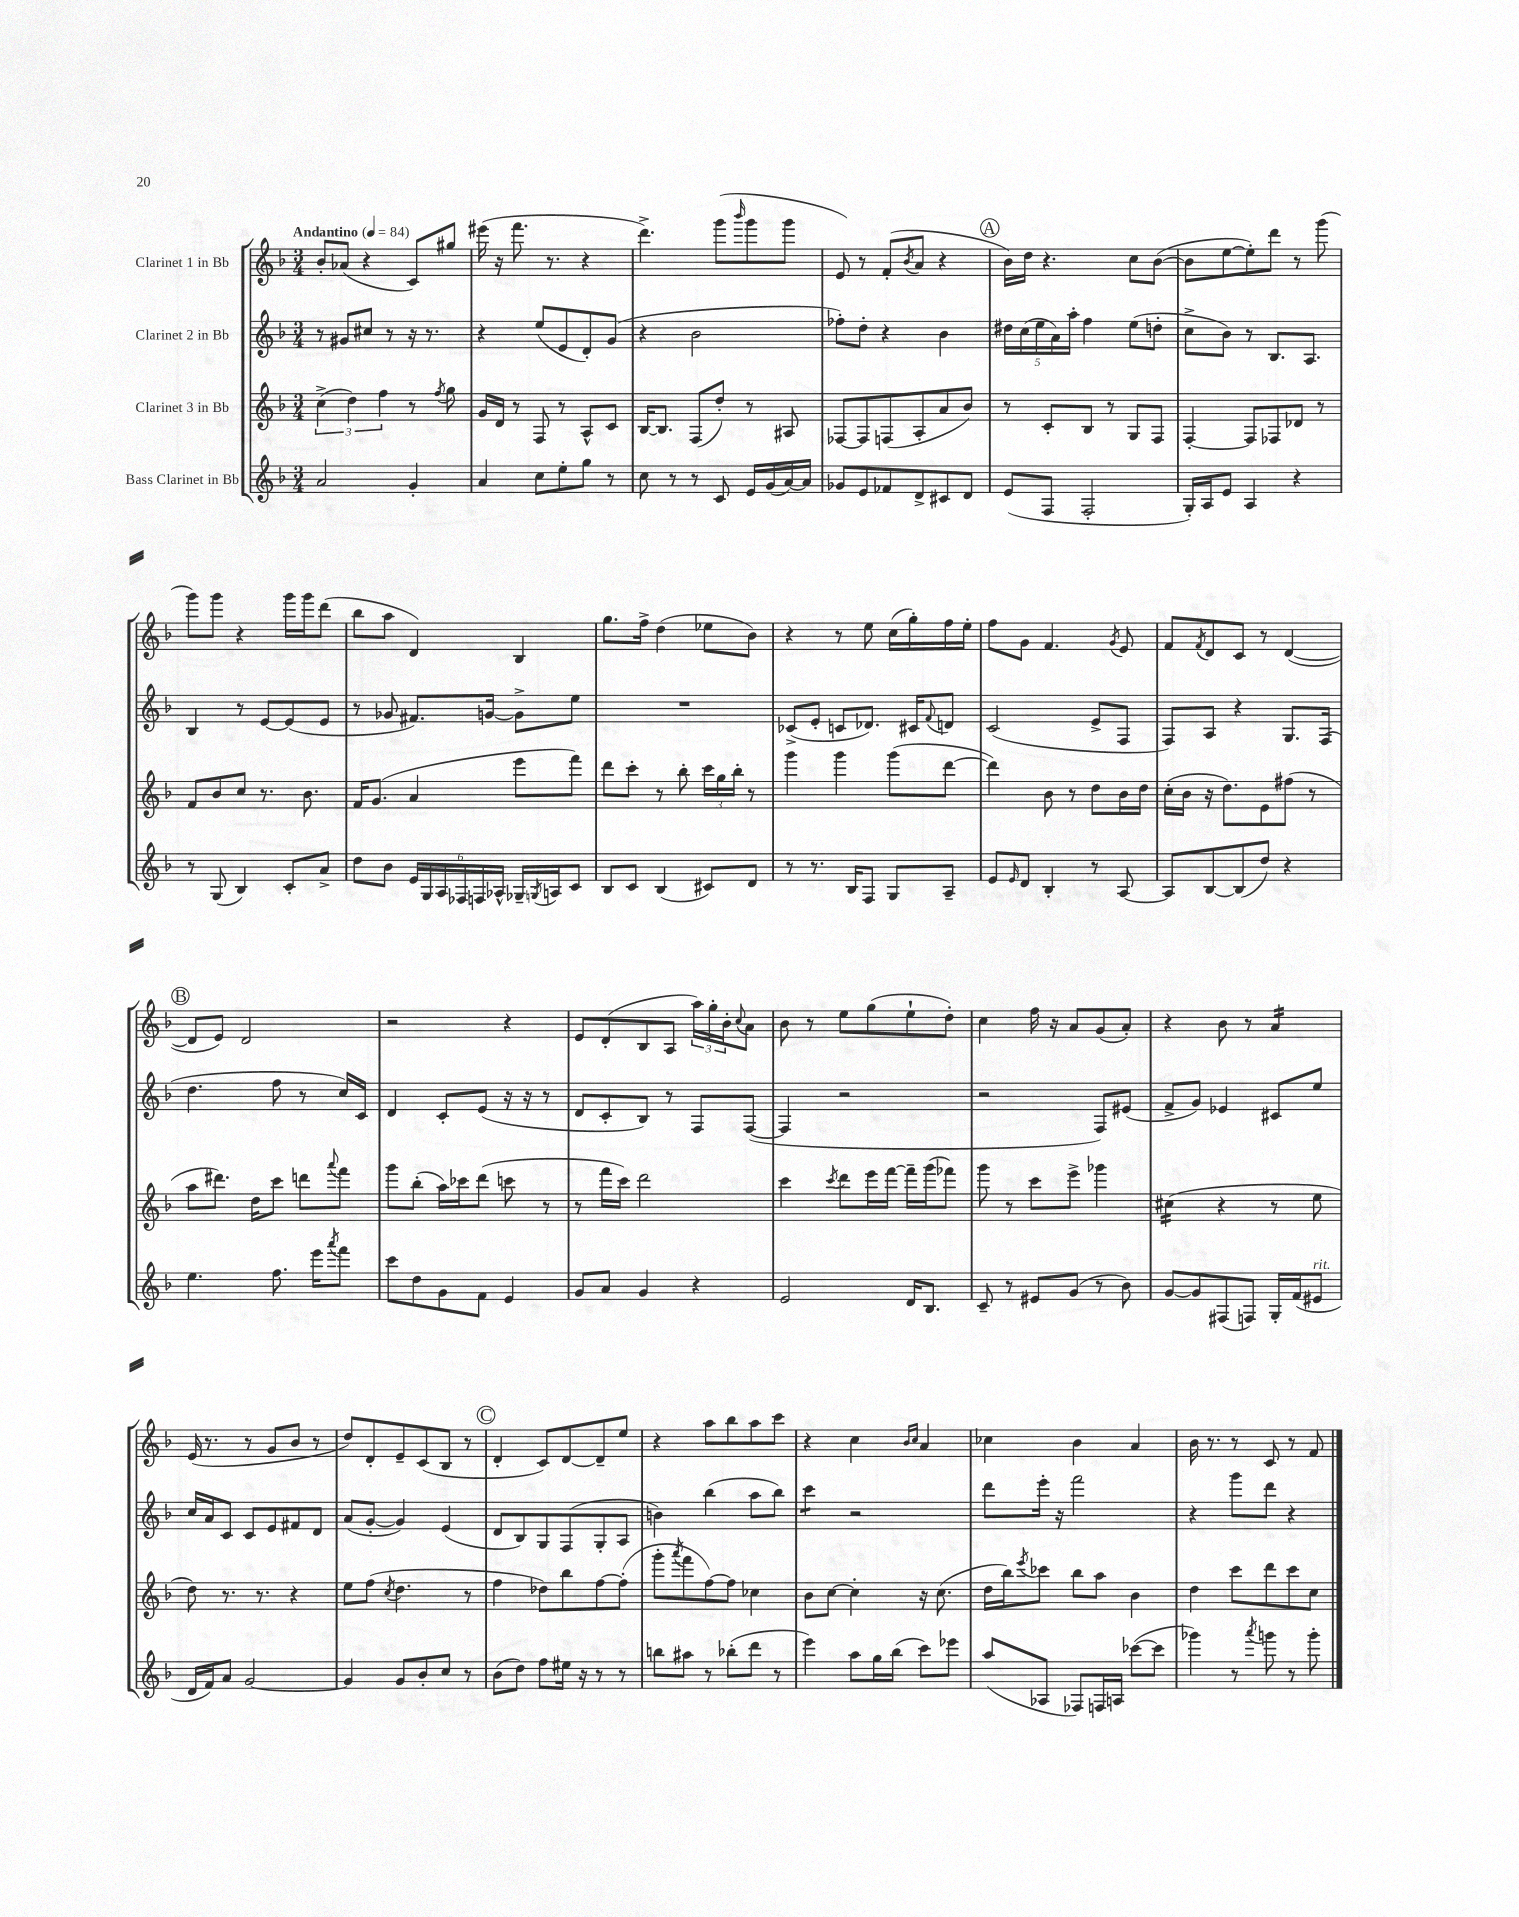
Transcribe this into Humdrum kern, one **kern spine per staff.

**kern	**kern	**kern	**kern
*staff4	*staff3	*staff2	*staff1
*clefG2	*clefG2	*clefG2	*clefG2
*k[b-]	*k[b-]	*k[b-]	*k[b-]
*M3/4	*M3/4	*M3/4	*M3/4
*MM84	*MM84	*MM84	*MM84
2a/	(6cc^\	8r	8b-'/L
.	.	8g#/L	(8a-/J
.	6dd\)	.	.
.	.	8cc#/J	4r
.	6ff\	.	.
.	.	8r	.
4g'/	8r	16r	8c/L)
.	.	8.r	.
.	8qff/	.	.
.	8gg\	.	8gg#/J
=	=	=	=
4a/	16g/LL	4r	(16eee#\
.	16d/JJ	.	16r
.	8r	.	8.fff\
8cc\L	8F/	(8ee/L	.
.	.	.	8.r
8ee'\	8r	8e/	.
8gg\J	8A^^/L	8d'/)	4r
8r	8c/J	(8g/J	.
=	=	=	=
8cc\	[16B-/LK	4r	4.ddd^\)
.	8.B-/]J	.	.
8r	.	.	.
8r	(8F/L	2b-\	.
8c/	8dd'/J)	.	(8ggg\L
.	.	.	16qqbbb-/
16e/LL	8r	.	8ggg\
(16g/	.	.	.
[16a/)	8A#/	.	8ggg\J
16a/]JJ	.	.	.
=	=	=	=
8g-/L	[8F-/L	8ff-'\L)	8e/)
8e/	8F-/]	8dd'\J	8r
8f-/	(8F/	4r	(8f'/L
.	.	.	8qb-/
8d^/	8A'/	.	8a/J
8c#/	8a/	4b-\	4r
8d/J	8b-/J)	.	.
=	=	=	=
(8e/L	8r	20dd#\LL	16b-\LL)
.	.	(20cc\	.
.	.	.	16dd\JJ
.	.	20ee\	.
8F/J	8c'/L	.	4.r
.	.	20a\)	.
.	.	20aa'\JJ	.
2F'/	8B-/J	4ff\	.
.	8r	.	.
.	8G/L	(8ee\L	8cc\L
.	8F/J	8dd'\J	([8b-\J
=	=	=	=
16G'/LL)	[4F'/	8cc^\L	8b-\]L
16A/J	.	.	.
8e/J	.	8b-\J)	[8ee\
4A/	8F/]L	8r	8ee'\])
.	8F-/	8.B-/L	8ddd\J
4r	8d-/J	.	8r
.	.	8.A/J	.
.	8r	.	(8ggg\
=	=	=	=
8r	8f/L	4B-/	8ggg\L)
(8G/	8b-/	.	8ggg\J
4B-/)	8cc/J	8r	4r
.	8.r	[8e/L	.
8c'/L	.	(8e/]	16ggg\LL
.	8.b-\	.	16ggg\J
8a^/J	.	8e/J	(8ddd\J
=	=	=	=
8dd\L	16f/LK	8r	8bb-\L
.	(8.g/J	.	.
8b-\J	.	8g-/	8aa\J
24e/LL	4a/	8.f#/L)	4d/)
24G/	.	.	.
24A/	.	.	.
24F-/	.	.	.
24F/	.	.	.
.	.	[16g/Jk	.
24A-^^/JJ	.	.	.
16G-~/LL	8eee\L	8g^\]L	4B-/
8qG/	.	.	.
16A/J	.	.	.
8c/J	8fff\J)	8ee\J	.
=	=	=	=
8B-/L	8ddd\L	2.r	8.gg\L
8c/J	8ccc'\J	.	.
.	.	.	16ff^\Jk
(4B-/	8r	.	(4dd\
.	8bb-'\	.	.
8c#/L)	24ccc\LL	.	8ee-\L
.	24gg\	.	.
.	24bb-'\JJ	.	.
8d/J	8r	.	8b-\J)
=	=	=	=
8r	4ggg\	(8c-^/L	4r
8.r	.	8e'/J	.
.	4ggg\	8c/L	8r
16B-/LK	.	.	.
8F/J	.	8.d-/J)	8ee\
8G/L	(8ggg\L	.	(16cc\LL
.	.	16c#/LK	16gg'\)
.	.	8qqf/	.
8A~/J	[8ddd\J	8d/J	16ff\
.	.	.	16ee'\JJ
=	=	=	=
8e/L	4ddd\])	(2c/	8ff\L
16qqe/	.	.	.
8d/J	.	.	8g\J
4B-'/	8b-\	.	4.f/
.	8r	.	.
8r	8dd\L	8e^/L	.
.	.	.	8qg/
[8A/	16b-\L	8F/J	8e/
.	16dd\JJ	.	.
=	=	=	=
8A/]L	(16cc'\LL	8F/L)	8f/L
.	16b-\JJ	.	.
.	.	.	8qf/
[8B-/	16r	8A/J	8d/
.	8.dd\L)	.	.
(8B-/]	.	4r	8c/J
8dd/J)	8e\	.	8r
4r	(8ff#\J	8.G/L	([4d/
.	8r	.	.
.	.	(16F/Jk	.
=	=	=	=
4.ee\	8aa\L	4.dd\	8d/]L
.	8.ddd#\J)	.	8e/J)
.	.	.	2d/
.	16dd\LK	.	.
8.ff\	8ccc\J	8ff\	.
.	8ddd\L	8r	.
16eee\LK	.	.	.
8qaaa/	8qqaaa/	.	.
8fff\J	8fff\J	16cc/LL)	.
.	.	16c/JJ	.
=	=	=	=
8ccc\L	8ggg\L	4d/	2r
8dd\	(8bb-'\J	.	.
8g\	16aa\LL)	8c'/L	.
.	16ccc-\J	.	.
8f\J	(8ddd\J	(8e/J	.
4e/	8ccc\	16r	4r
.	.	16r	.
.	8r	8r	.
=	=	=	=
8g/L	8r	8d/L	8e/L
8a/J	16fff\LL	8c'/	(8d'/
.	16ccc\JJ)	.	.
4g/	2ddd\	8B-/J)	8B-/
.	.	8r	8A/J
4r	.	8F/L	24aa\LL)
.	.	.	24gg'\
.	.	.	24b-'\J
.	.	.	8qqcc/
.	.	([8F/J	8a\J
=	=	=	=
2e/	4ccc\	4F/]	8b-\
.	.	.	8r
.	8qccc/	.	.
.	8ddd\L	2r	8ee\L
.	16eee\L	.	(8gg\
.	[16fff\JJ	.	.
16d/LK	16fff~\]LL	.	8ee`\
8.B-/J	(16ggg\J	.	.
.	8fff-\J)	.	8dd'\J)
=	=	=	=
8c~/	8ggg\	2r	4cc\
8r	8r	.	.
8e#/L	8ccc\L	.	16ff\
.	.	.	16r
(8g/J	8eee^\J	.	8a/L
8r	4ggg-\	8F/L)	(8g/
8b-\)	.	(8e#/J	8a'/J)
=	=	=	=
[8g/L	(4cc#\	8f^/L	4r
8g/]	.	8g/J)	.
(8F#/	4r	4e-/	8b-\
8F/J)	.	.	8r
16G'/LL	8r	8c#/L	4a/
(16f/J	.	.	.
8e#/J	8ee\	8ee/J	.
=	=	=	=
16d/LL	8dd\)	16cc/LL	(16e/
16f/J)	.	16a/J	8.r
8a/J	8.r	8c/J	.
[2g/	.	8c/L	8r
.	8.r	.	.
.	.	8e/	8g/L
.	4r	8f#/	8b-/J
.	.	8d/J	8r
=	=	=	=
4g/]	8ee\L	(8a/L	8dd/L)
.	(8ff\J	[8g'/J	8d'/
.	8qcc/	.	.
8g/L	4.dd\	4g/])	8e~/
8b-'/	.	.	(8c/
8cc/J	.	(4e/	8B-/J
8r	8r	.	8r
=	=	=	=
(8b-\L	4ff\	8d/L	4d'/
8dd\J)	.	8B-/)	.
8ff\L	8dd-\L)	8G/	8c/L)
16ee#\Jk	8bb-\	(8F/	[8d/
16r	.	.	.
8r	[8ff\	8G'/	8d~/]
8r	(8ff'\]J	8A/J	8ee/J
=	=	=	=
8bb\L	8ggg'\L	4b\)	4r
.	8qaaa/	.	.
8aa#\J	8fff\	.	.
8r	[8ff\)	(4bb-\	8aa\L
(8bb-'\L	8ff\]J	.	8bb-\
8ddd\J	4cc-\	8aa\L	8aa\
8r	.	8bb-\J)	8ccc\J
=	=	=	=
4eee\)	8b-\L	4ccc\	4r
.	[8cc\J	.	.
8aa\L	4cc'\]	2r	4cc\
16gg\L	.	.	.
(16bb-\JJ	.	.	.
.	.	.	16qqb-/LL
.	.	.	16qqcc/JJ
8ccc\L)	16r	.	4a/
.	(8.cc\	.	.
8eee-\J	.	.	.
=	=	=	=
(8aa/L	16dd\LL	8ddd\L	4cc-\
.	16bb-\J)	.	.
.	8qeee/	.	.
8A-/J	8ccc-\J	16eee'\Jk	.
.	.	16r	.
8F-/L)	8bb-\L	2fff\	4b-\
16F/L	8aa\J	.	.
16A/JJ	.	.	.
([8ccc-\L	4b-\	.	4a/
8ccc-\]J	.	.	.
=	=	=	=
4ggg-\)	4dd\	4r	16b-\
.	.	.	8.r
8r	8ccc\L	8ggg\L	8r
8qaaa/	.	.	.
8ggg\	8ddd\	8ddd\J	8c/
8r	8ccc\	4r	8r
8ggg'\	8cc\J	.	8f/
==	==	==	==
*-	*-	*-	*-
